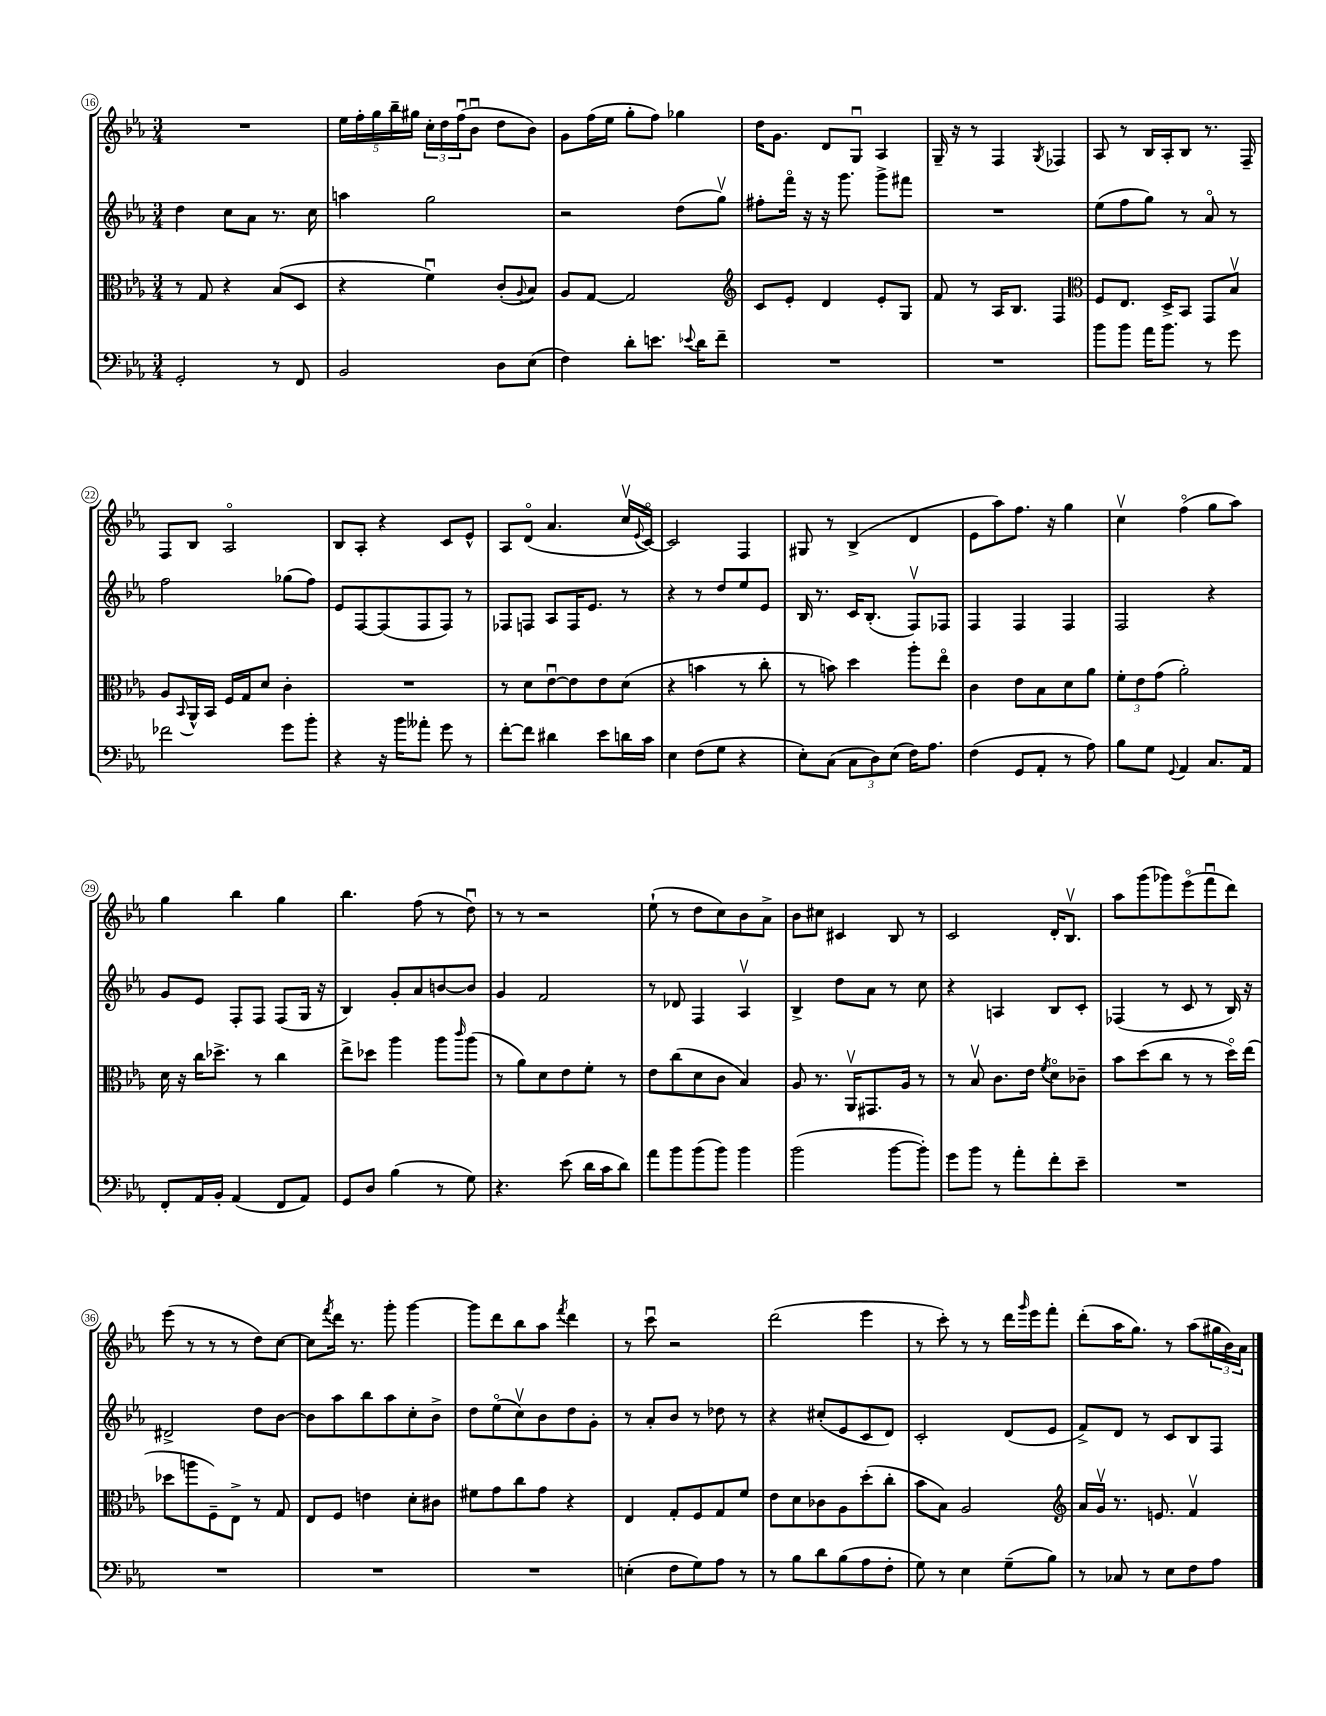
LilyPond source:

<<
\new StaffGroup <<
\new Staff = "s0" {
    \clef treble \key ees \major \numericTimeSignature \time 3/4
    R2. |
    \tuplet 5/4 { ees''16 f''16-. g''16 bes''16-- gis''16 } \tuplet 3/2 { c''16-. d''16 f''16\downbow( } bes'8\downbow d''8 bes'8) |
    g'8 f''16( ees''16 g''8-. f''8) ges''4 |
    d''16 g'8. d'8 g8\downbow aes4 |
    g16-- r16 r8 f4 \acciaccatura { g8 } fes4 |
    aes8 r8 bes16 aes16-. bes8 r8. f16-- |
    f8 bes8 aes2\flageolet |
    bes8 aes8-. r4 c'8 ees'8-^ |
    aes8 d'8\flageolet( aes'4. c''16\upbow \appoggiatura { ees'8 } c'16~\flageolet) |
    c'2 f4 |
    gis8 r8 bes4->( d'4 |
    ees'8 aes''8) f''8. r16 g''4 |
    c''4\upbow f''4\flageolet( g''8 aes''8) |
    g''4 bes''4 g''4 |
    bes''4. f''8( r8 d''8\downbow) |
    r8 r8 r2 |
    ees''8-!( r8 d''8 c''8) bes'8 aes'8-> |
    bes'8 cis''8 cis'4 bes8 r8 |
    c'2 d'16-. bes8.\upbow |
    aes''8 g'''8( ges'''8) ees'''8\flageolet( f'''8\downbow d'''8) |
    ees'''8( r8 r8 r8 d''8) c''8~ |
    c''8 \acciaccatura { f'''8 } d'''16 r8. g'''8-. g'''4~ |
    g'''8 d'''8 bes''8 aes''8 \acciaccatura { f'''8 } d'''4 |
    r8 c'''8\downbow r2 |
    d'''2( ees'''4 |
    r8 c'''8-.) r8 r8 d'''16 \grace { g'''16 } ees'''16 f'''8-. |
    d'''8-.( aes''16 g''8.) r8 aes''8( \tuplet 3/2 { gis''16 bes'16) aes'16 } \bar "|." |
}
\new Staff = "s1" {
    \clef treble \key ees \major \numericTimeSignature \time 3/4
    d''4 c''8 aes'8 r8. c''16 |
    a''4 g''2 |
    r2 d''8( g''8\upbow) |
    fis''8-. f'''16\flageolet r16 r16 g'''8. g'''8-> fis'''8 |
    R2. |
    ees''8( f''8 g''8) r8 aes'8\flageolet r8 |
    f''2 ges''8( f''8) |
    ees'8 f8~ f8( f8 f8) r8 |
    fes8 f8 aes8 f16 ees'8. r8 |
    r4 r8 d''8 ees''8 ees'8 |
    bes16 r8. c'16 bes8.-.( f8\upbow) fes8 |
    f4 f4 f4 |
    f2 r4 |
    g'8 ees'8 f8-. f8 f8( g16 r16 |
    bes4) g'8-. aes'8 b'8~ b'8 |
    g'4 f'2 |
    r8 des'8 f4 aes4\upbow |
    bes4-> d''8 aes'8 r8 c''8 |
    r4 a4 bes8 c'8-. |
    fes4( r8 c'8 r8 bes16) r16 |
    dis'2-> d''8 bes'8~ |
    bes'8 aes''8 bes''8 aes''8 c''8-. bes'8-> |
    d''8 ees''8\flageolet( c''8\upbow) bes'8 d''8 g'8-. |
    r8 aes'8-. bes'8 r8 des''8 r8 |
    r4 cis''8-.( ees'8 c'8 d'8) |
    c'2-. d'8( ees'8 |
    f'8->) d'8 r8 c'8 bes8 f8 \bar "|." |
}
\new Staff = "s2" {
    \clef alto \key ees \major \numericTimeSignature \time 3/4
    r8 g8 r4 bes8( d8 |
    r4 f'4\downbow) c'8-.( \appoggiatura { aes8 } bes8) |
    aes8 g8~ g2 |
    \clef treble c'8 ees'8-. d'4 ees'8-. g8 |
    f'8 r8 aes16 bes8. f4 |
    \clef alto f8 ees8. d16-> bes,8 g,8 bes8\upbow |
    aes8 \appoggiatura { bes,8 } aes,16-^ bes,16 f16 g16 d'8 c'4-. |
    R2. |
    r8 d'8 ees'8~\downbow ees'8 ees'8 d'8( |
    r4 b'4 r8 c''8-. |
    r8 b'8) d''4 aes''8-. ees''8\flageolet |
    c'4 ees'8 bes8 d'8 aes'8 |
    \tuplet 3/2 { f'8-. ees'8 g'8( } aes'2-.) |
    d'16 r16 c''16 des''8.-> r8 c''4 |
    ees''8-> des''8 aes''4 aes''8 \grace { c'''16 } aes''8( |
    r8 aes'8) d'8 ees'8 f'8-. r8 |
    ees'8 c''8( d'8 c'8 bes4) |
    aes8 r8. aes,16\upbow gis,8. aes16 r8 |
    r8 bes8\upbow c'8. ees'16 \acciaccatura { f'8 } d'8\flageolet ces'8-- |
    bes'8 d''8( c''8 r8 r8 d''16\flageolet) ees''16( |
    des''8 a''8 f8--) ees8-> r8 g8 |
    ees8 f8 e'4 d'8-. cis'8 |
    fis'8 g'8 c''8 g'8 r4 |
    ees4 g8-. f8 g8 f'8 |
    ees'8 d'8 ces'8 aes8 d''8-.( c''8-. |
    bes'8 bes8) aes2 |
    \clef treble aes'16 g'16\upbow r8. e'8. f'4\upbow \bar "|." |
}
\new Staff = "s3" {
    \clef bass \key ees \major \numericTimeSignature \time 3/4
    g,2-. r8 f,8 |
    bes,2 d8 ees8( |
    f4) d'8-. e'8. \appoggiatura { ees'8 } d'16 f'8-- |
    R2. |
    R2. |
    bes'8 bes'8 aes'16 bes'8. r8 g'8 |
    fes'2 g'8 bes'8-. |
    r4 r16 bes'16 aeses'8-. g'8 r8 |
    f'8~-. f'8 dis'4 ees'8 d'16 c'16 |
    ees4 f8( g8 r4 |
    ees8-.) c8( \tuplet 3/2 { c8 d8) ees8( } f16) aes8. |
    f4( g,8 aes,8-. r8 aes8) |
    bes8 g8 \appoggiatura { g,8 } aes,4 c8. aes,16 |
    f,8-. aes,16 bes,16-. aes,4( f,8 aes,8) |
    g,8 d8 bes4( r8 g8) |
    r4. ees'8( d'16 c'16 d'8) |
    aes'8 bes'8 bes'8( bes'8) bes'4 |
    bes'2( bes'8~ bes'8-.) |
    g'8 bes'8 r8 aes'8-. f'8-. ees'8-- |
    R2. |
    R2. |
    R2. |
    R2. |
    e4-.( f8 g8) aes8 r8 |
    r8 bes8 d'8 bes8( aes8 f8-. |
    g8) r8 ees4 g8--( bes8) |
    r8 ces8 r8 ees8 f8 aes8 \bar "|." |
}
>>
>>
\layout { \context { \Score currentBarNumber = #16 \override BarNumber.stencil = #(make-stencil-circler 0.1 0.3 ly:text-interface::print) } }
